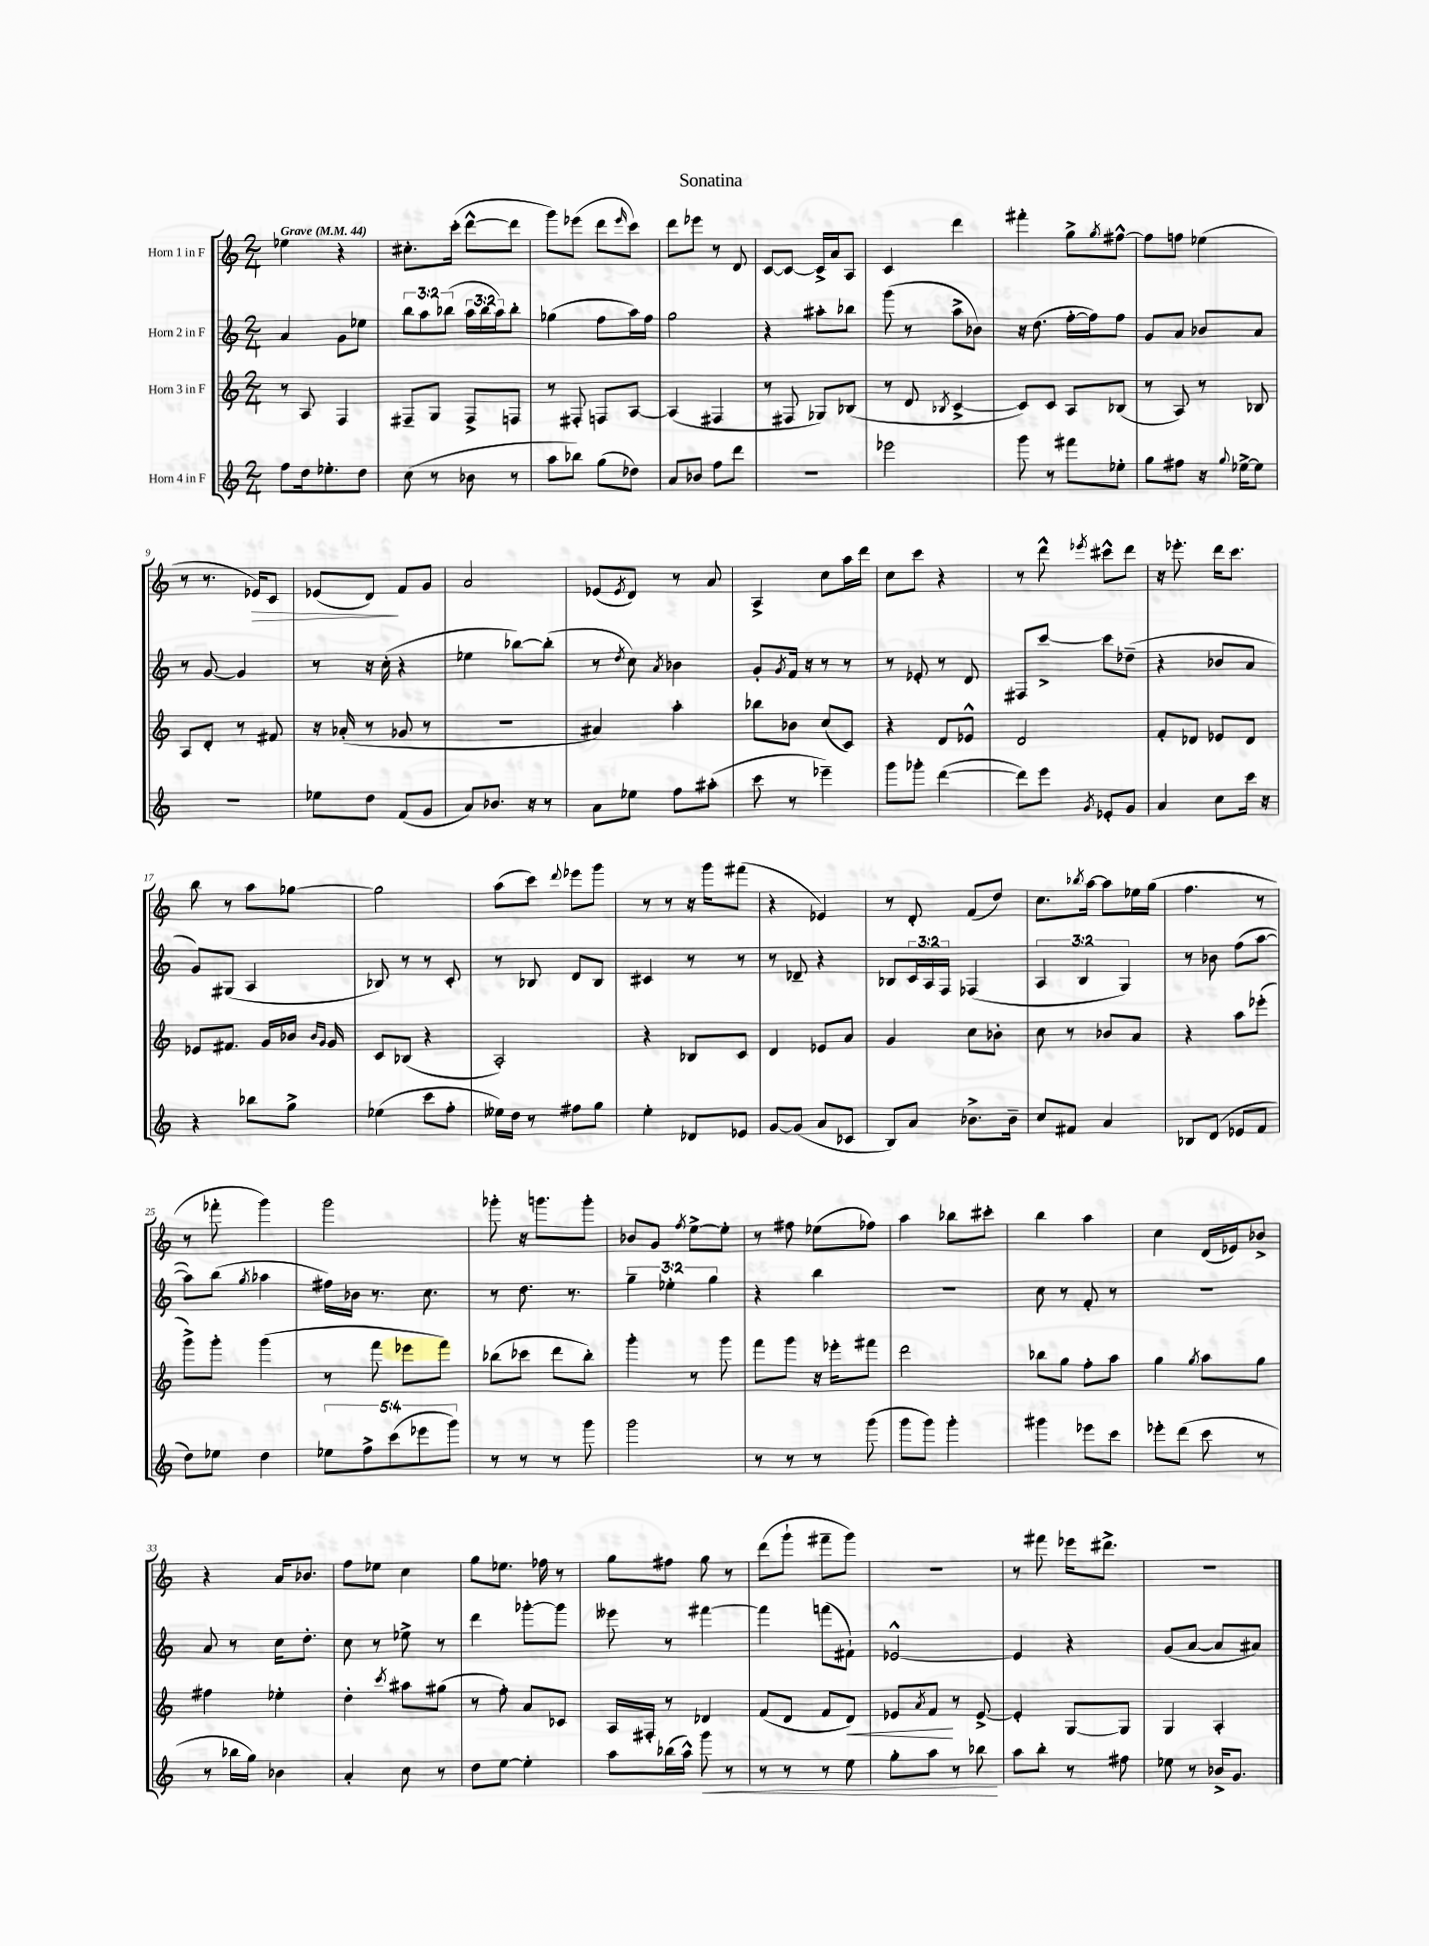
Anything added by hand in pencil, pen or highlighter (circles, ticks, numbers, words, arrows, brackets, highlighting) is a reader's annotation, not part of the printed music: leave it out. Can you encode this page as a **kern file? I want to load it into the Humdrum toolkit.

**kern	**dynam	**kern	**dynam	**kern	**kern	**dynam
*part4	*part4	*part3	*part3	*part2	*part1	*part1
*staff4	*staff4	*staff3	*staff3	*staff2	*staff1	*staff1
*I"Horn 4 in F	*	*I"Horn 3 in F	*	*I"Horn 2 in F	*I"Horn 1 in F	*
*clefG2	*	*clefG2	*	*clefG2	*clefG2	*
*k[]	*	*k[]	*	*k[]	*k[]	*
*M2/4	*	*M2/4	*	*M2/4	*M2/4	*
*MM44	*	*MM44	*	*MM44	*MM44	*
=1	=1	=1	=1	=1	=1	=1
!	!	!	!	!	!LO:TX:a:B:t=Grave	!
8ff\L	.	8r	.	4a/	4ee-X\	.
16dd\k	.	8A/	.	.	.	.
8.ee-X'\	.	.	.	.	.	.
.	.	4F/	.	8g\L	4r	.
8dd\J	.	.	.	8ee-X\J	.	.
=2	=2	=2	=2	=2	=2	=2
(8cc\	.	8F#X~/L	.	12bb\L	8.cc#X'\L	.
.	.	.	.	12aa\	.	.
8r	.	8G/J	.	.	.	.
.	.	.	.	(12bb-X\J	.	.
.	.	.	.	.	(16ccc'\Jk	.
8b-X\	.	8F#^/L	.	24aa\LL	[8ddd^^\L	.
.	.	.	.	24bb-\	.	.
.	.	.	.	24aa\J)	.	.
8r	.	8Fn/J	.	8bb-'\J	8ddd\J]	.
=3	=3	=3	=3	=3	=3	=3
8aa\L	.	8r	.	(4gg-X\	8ggg\L)	.
8bb-X\J)	.	8F#X'/	.	.	(8eee-X\J	.
(8gg\L	.	8Fn/L	.	8ff\L	8ddd\L	.
.	.	.	.	.	16qqeee-/	.
8dd-X\J)	.	[8A/J	.	16aa\L)	8ccc\J)	.
.	.	.	.	16ff\JJ	.	.
=4	=4	=4	=4	=4	=4	=4
8a/L	.	(4A/]	.	2gg\	8ddd\L	.
8b-X/J	.	.	.	.	8eee-X\J	.
8ff\L	.	4F#X/	.	.	8r	.
8ddd\J	.	.	.	.	8d/	.
=5	=5	=5	=5	=5	=5	=5
2r	.	8r	.	4r	[8c/L	.
.	.	8F#X/	.	.	8c/J_	.
.	.	8G-X/L)	.	8aa#X'\L	16c^/LL]	.
.	.	.	.	.	16a/J	.
.	.	(8B-X/J	.	8bb-X\J	8A/J	.
=6	=6	=6	=6	=6	=6	=6
2eee-X\	.	8r	.	(8ggg\	4c/	.
.	.	8d/	.	8r	.	.
.	.	8qB-X/	.	.	.	.
.	.	[4c^/	.	8aa^\L	4ddd\	.
.	.	.	.	8b-X\J)	.	.
=7	=7	=7	=7	=7	=7	=7
8ggg\	.	8c/L])	.	16r	4fff#X'\	.
.	.	.	.	(8.dd\	.	.
8r	.	8c/J	.	.	.	.
8fff#X\L	.	8A/L	.	[16ff'\LL	8gg^\L	.
.	.	.	.	16ff\J])	.	.
.	.	.	.	.	8qgg/	.
8ee-X'\J	.	(8B-X/J	.	8ff\J	[8ff#X^^\J	.
=8	=8	=8	=8	=8	=8	=8
8gg\L	.	8r	.	8g/L	8ff#\L]	.
8ff#X\J	.	8A/)	.	8a/J	8ffn\J	.
16r	.	8r	.	8b-X/L	(4ee-X\	.
8qqgg/	.	.	.	.	.	.
[16ee-X^\KL	.	.	.	.	.	.
8ee-\J]	.	8B-X/	.	8a/J	.	.
!!LO:LB:g=z
=9	=9	=9	=9	=9	=9	=9
2r	.	8A/L	.	8r	8r	.
.	.	8d'/J	.	[8g/	8.r	.
.	.	8r	.	4g/]	.	.
!	!	!	!	!	!	!LO:HP:b
.	.	.	.	.	16e-X/KL)	>
.	.	8f#X/	.	.	8c/J	.
=10	=10	=10	=10	=10	=10	=10
8ee-X\L	.	16r	.	8r	(8e-X/L	.
.	.	(16a-X'/	.	.	.	.
8dd\J	.	8r	.	16r	8d/J)	.
.	.	.	.	(16cc'\	.	.
(8f/L	.	8g-X/	.	4r	8f/L	]
8g/J	.	8r	.	.	8g/J	.
=11	=11	=11	=11	=11	=11	=11
8a/L)	.	2r	.	4ee-X\	2a/	.
8.b-X/J	.	.	.	.	.	.
.	.	.	.	[8bb-X\L)	.	.
16r	.	.	.	.	.	.
8r	.	.	.	(8bb-'\J]	.	.
=12	=12	=12	=12	=12	=12	=12
8a\L	.	4a#X/)	.	8r	(8e-X/L	.
.	.	.	.	8qdd/	8qe-/	.
8ee-X\J	.	.	.	8cc\)	8d/J)	.
.	.	.	.	8qa/	.	.
8ff\L	.	4aa'\	.	4b-X\	8r	.
(8aa#X'\J	.	.	.	.	8a/	.
=13	=13	=13	=13	=13	=13	=13
8ccc\	.	8bb-X\L	.	8g'/L	4A^/	.
.	.	.	.	8qg/	.	.
8r	.	8b-X\J	.	16f/Jk	.	.
.	.	.	.	16r	.	.
4eee-X~\)	.	(8cc/L	.	8r	8cc\L	.
.	.	8c/J)	.	8r	16aa\L	.
.	.	.	.	.	16ddd\JJ	.
=14	=14	=14	=14	=14	=14	=14
8ggg\L	.	4r	.	8r	8cc\L	.
8ggg-X'\J	.	.	.	8e-X'/	8ccc\J	.
([4ddd\	.	8d/L	.	8r	4r	.
.	.	8e-X^^/J	.	8d/	.	.
=15	=15	=15	=15	=15	=15	=15
8ddd\L])	.	2d/	.	8F#X/L	8r	.
8eee\J	.	.	.	[8ccc^/J	8ddd^^\	.
8qg/	.	.	.	.	8qeee-X/	.
8e-X'/L	.	.	.	8ccc\L]	8ccc#X^^\L	.
8g/J	.	.	.	(8dd-X~\J	8ddd\J	.
=16	=16	=16	=16	=16	=16	=16
4a/	.	8f'/L	.	4r	16r	.
.	.	.	.	.	8.eee-X'\	.
.	.	8d-X/J	.	.	.	.
8cc\L	.	8e-X/L	.	8b-X/L	16ddd\KL	.
.	.	.	.	.	8.ccc\J	.
16ccc\Jk	.	8d-/J	.	8a/J	.	.
16r	.	.	.	.	.	.
!!LO:LB:g=z
=17	=17	=17	=17	=17	=17	=17
4r	.	8e-X/L	.	8g/L)	8bb\	.
.	.	8.f#X/J	.	(8G#X/J	8r	.
8bb-X\L	.	.	.	4A/	8aa\L	.
.	.	16g/LL	.	.	.	.
8gg^\J	.	16b-X/JJ	.	.	[8gg-X\J	.
.	.	16qqb-/LL	.	.	.	.
.	.	16qqg/JJ	.	.	.	.
.	.	16g/	.	.	.	.
=18	=18	=18	=18	=18	=18	=18
(4ee-X\	.	8c/L	.	8B-X/)	2gg-\]	.
.	.	(8B-X/J	.	8r	.	.
8ccc\L	.	4r	.	8r	.	.
8ff'\J	.	.	.	8c'/	.	.
=19	=19	=19	=19	=19	=19	=19
16ee--X\LL)	.	2A'/)	.	8r	(8aa\L	.
16dd\JJ	.	.	.	.	.	.
8r	.	.	.	8B-X/	8ccc\J)	.
.	.	.	.	.	8qqddd/	.
8ff#X\L	.	.	.	8d/L	8eee-X\L	.
8gg\J	.	.	.	8B-/J	8ggg\J	.
=20	=20	=20	=20	=20	=20	=20
4ee'\	.	4r	.	4c#X/	8r	.
.	.	.	.	.	8r	.
8d-X/L	.	8B-X/L	.	8r	16r	.
.	.	.	.	.	16ggg\KL	.
8e-X/J	.	8c/J	.	8r	(8fff#X\J	.
=21	=21	=21	=21	=21	=21	=21
[8g/L	.	4d/	.	8r	4r	.
(8g/J]	.	.	.	8d-X~/	.	.
8a/L	.	8e-X/L	.	4r	4e-X/)	.
8c-X/J	.	8a/J	.	.	.	.
=22	=22	=22	=22	=22	=22	=22
8B/L)	.	4g/	.	8B-X/L	8r	.
8a/J	.	.	.	24c/L	8d'/	.
.	.	.	.	24A/	.	.
.	.	.	.	24F/JJ	.	.
8.b-X^\L	.	8cc\L	.	(4F-X/	(8f/L	.
.	.	8b-X'\J	.	.	8dd/J)	.
16b-~\Jk	.	.	.	.	.	.
=23	=23	=23	=23	=23	=23	=23
8cc/L	.	8cc\	.	6A/	8.cc\L	.
8f#X/J	.	8r	.	.	.	.
.	.	.	.	6B/	.	.
.	.	.	.	.	8qbb-X/	.
.	.	.	.	.	[16aa\Jk	.
4a/	.	8b-X/L	.	.	8aa\L]	.
.	.	.	.	6G/)	.	.
.	.	8a/J	.	.	16ee-X\L	.
.	.	.	.	.	(16gg\JJ	.
=24	=24	=24	=24	=24	=24	=24
8B-X/L	.	4r	.	8r	4.ff\	.
(8d/J	.	.	.	8b-X\	.	.
8e-X/L	.	8aa\L	.	(8ff\L	.	.
8f/J	.	(8eee-X'\J	.	[8aa\J	8r	.
!!LO:LB:g=z
=25	=25	=25	=25	=25	=25	=25
8dd\L)	.	8ggg^\L)	.	8aa\L])	8r	.
8ee-X\J	.	8ggg'\J	.	(8bb\J	8fff-X'\	.
.	.	.	.	8qgg/	.	.
4dd\	.	(4ggg\	.	4aa-X\	4ggg\)	.
=26	=26	=26	=26	=26	=26	=26
10ee-X\L	.	8r	.	16ff#X\LL)	2ggg\	.
.	.	.	.	16b-X\JJ	.	.
10ff^\	.	.	.	.	.	.
.	.	8fff\	.	8.r	.	.
(10ccc\	.	.	.	.	.	.
.	.	8eee-X\L	.	.	.	.
10eee-X\	.	.	.	.	.	.
.	.	.	.	8.cc\	.	.
.	.	8fff\J)	.	.	.	.
10ggg\J)	.	.	.	.	.	.
=27	=27	=27	=27	=27	=27	=27
8r	.	(8bb-X\L	.	8r	8ggg-X'\	.
8r	.	8ccc-X\J	.	8.dd\	16r	.
.	.	.	.	.	8.gggn\L	.
8r	.	8ddd\L	.	.	.	.
.	.	.	.	8.r	.	.
8ggg\	.	8bb-'\J)	.	.	8ggg'\J	.
=28	=28	=28	=28	=28	=28	=28
2ggg\	.	4ggg'\	.	6gg~\	8b-X/L	.
.	.	.	.	.	8g/J	.
.	.	.	.	6ee-X'\	.	.
.	.	.	.	.	8qff/	.
.	.	8r	.	.	[8ee^\L	.
.	.	.	.	6gg\	.	.
.	.	8ggg\	.	.	8ee'\J]	.
=29	=29	=29	=29	=29	=29	=29
8r	.	8fff\L	.	4r	8r	.
8r	.	8ggg\J	.	.	8ff#X\	.
8r	.	16r	.	4bb\	(8ee-X\L	.
.	.	16eee-X'\KL	.	.	.	.
(8ggg\	.	8fff#X\J	.	.	8ff-X\J)	.
=30	=30	=30	=30	=30	=30	=30
8ggg\L	.	2ddd\	.	2r	4aa\	.
8ggg\J)	.	.	.	.	.	.
4ggg'\	.	.	.	.	8bb-X\L	.
.	.	.	.	.	8ccc#X'\J	.
=31	=31	=31	=31	=31	=31	=31
4ggg#X\	.	8bb-X\L	.	8cc\	4bb\	.
.	.	8gg\J	.	8r	.	.
8eee-X\L	.	8ff'\L	.	8f'/	4aa\	.
8ccc\J	.	8aa\J	.	8r	.	.
=32	=32	=32	=32	=32	=32	=32
8eee-X'\L	.	4gg\	.	2r	4cc\	.
(8ddd\J	.	.	.	.	.	.
.	.	8qgg/	.	.	.	.
8ccc\	.	8aa\L	.	.	(16d/LL	.
.	.	.	.	.	16e-X/J)	.
8r	.	8gg\J	.	.	8b-X^/J	.
!!LO:LB:g=z
=33	=33	=33	=33	=33	=33	=33
8r	.	4ff#X\	.	8a/	4r	.
16bb-X\LL	.	.	.	8r	.	.
16gg\JJ)	.	.	.	.	.	.
4b-X\	.	4ee-X'\	.	16cc\KL	16a/KL	.
.	.	.	.	8.dd'\J	8.b-X/J	.
=34	=34	=34	=34	=34	=34	=34
4a'/	.	4dd'\	.	8cc\	8ff\L	.
.	.	.	.	8r	8ee-X\J	.
.	.	8qccc/	.	.	.	.
8cc\	.	8aa#X\L	.	8ee-X^\	4cc\	.
8r	.	(8gg#X\J	.	8r	.	.
=35	=35	=35	=35	=35	=35	=35
8dd\L	.	8r	.	4ddd\	8gg\L	.
[8ee\J	.	8ff'\)	.	.	8.ee-X\J	.
4ee'\]	.	8a/L	.	[8ggg-X'\L	.	.
.	.	.	.	.	16ff-X\	.
.	.	8c-X/J	.	8ggg-\J]	8r	.
=36	=36	=36	=36	=36	=36	=36
8aa\L	.	16A/LL	.	8eee--X\	8gg\L	.
.	.	16F#X'/JJ	.	.	.	.
(16bb-X\L	.	8r	.	8r	8ff#X\J	.
16aa^^\JJ)	.	.	.	.	.	.
!	!LO:HP:b	!	!	!	!	!
8ggg\	<	4d-X/	.	[4fff#X\	8gg\	.
8r	.	.	.	.	8r	.
=37	=37	=37	=37	=37	=37	=37
8r	.	(8f/L	.	4fff#\]	(8ddd\L	.
8r	.	8d/J	.	.	8ggg`\J	.
8r	.	8f/L	.	(8fffn\L	8fff#X~\L	.
!	!	!	!LO:HP:b	!	!	!
8ee\	.	8d/J)	<	8f#X`\J)	8ggg\J)	.
=38	=38	=38	=38	=38	=38	=38
8gg'\L	.	8e-X/L	.	[2e-X^^/	2r	.
.	.	8qa/	.	.	.	.
8aa\J	.	8f/J	.	.	.	.
8r	.	8r	[	.	.	.
8bb-X\	.	[8e-^/	.	.	.	.
.	[	.	.	.	.	.
=39	=39	=39	=39	=39	=39	=39
8aa\L	.	4e-'/]	.	4e-/]	8r	.
8bb'\J	.	.	.	.	8fff#X\	.
8r	.	[8G/L	.	4r	16eee-X\KL	.
.	.	.	.	.	8.ddd#X^\J	.
8ff#X\	.	8G/J]	.	.	.	.
=40	=40	=40	=40	=40	=40	=40
8ee-X\	.	4G/	.	(8g/L	2r	.
8r	.	.	.	[8a/J	.	.
16b-X^/KL	.	4A'/	.	8a/L]	.	.
8.g/J	.	.	.	.	.	.
.	.	.	.	8a#X/J)	.	.
==	==	==	==	==	==	==
*-	*-	*-	*-	*-	*-	*-
